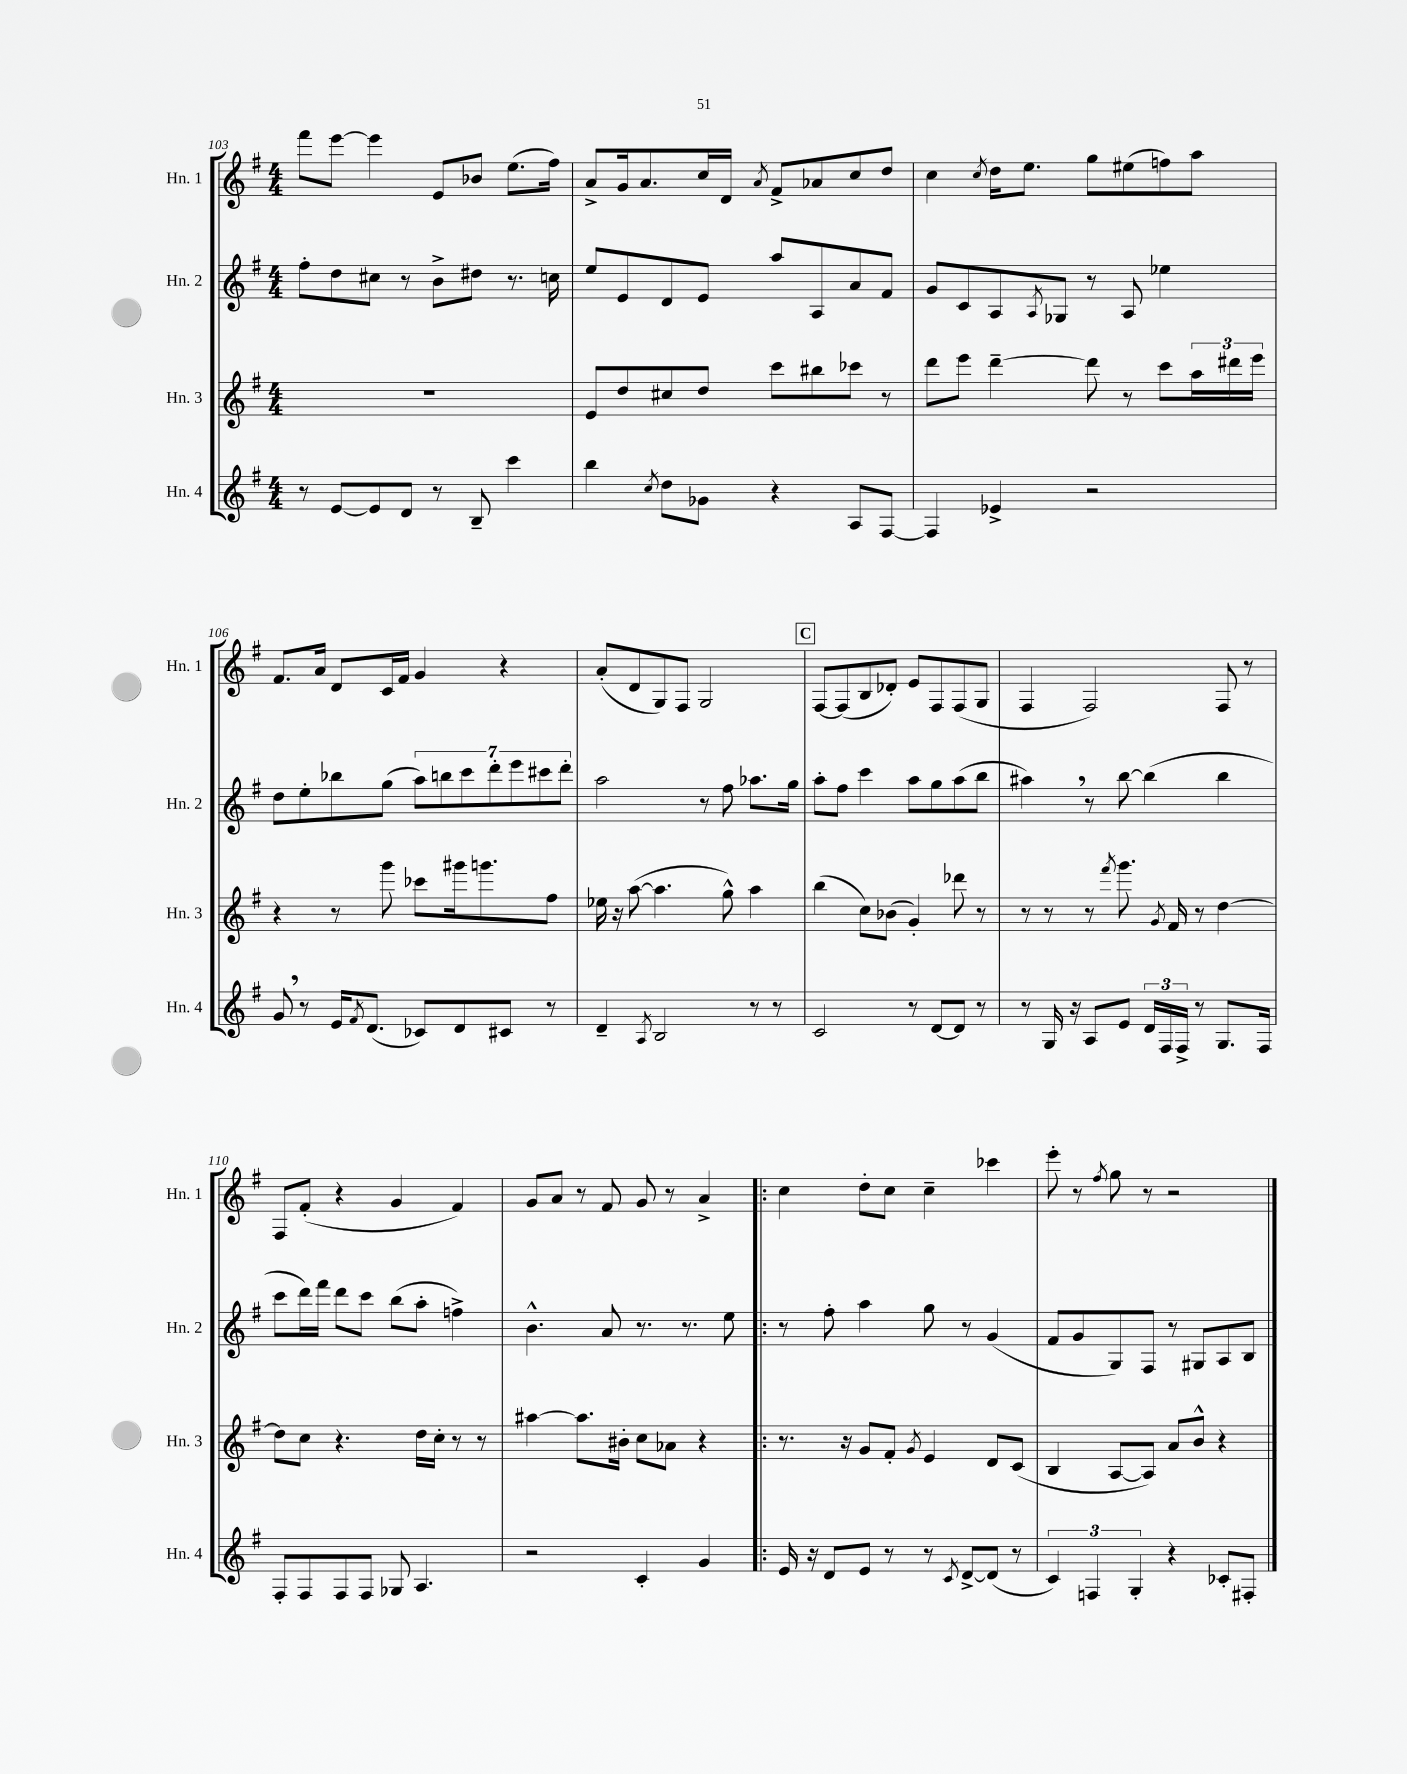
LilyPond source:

<<
\new StaffGroup <<
\new Staff = "s0" \with { instrumentName = "Hn. 1" shortInstrumentName = "Hn. 1" } {
    \clef treble \key g \major \numericTimeSignature \time 4/4
    fis'''8 e'''8~ e'''4 e'8 bes'8 e''8.( fis''16) |
    a'8-> g'16 a'8. c''16 d'16 \acciaccatura { a'8 } fis'8-> aes'8 c''8 d''8 |
    c''4 \acciaccatura { c''8 } d''16 e''8. g''8 eis''8( f''8) a''8 |
    fis'8. a'16 d'8 c'16 fis'16 g'4 r4 |
    a'8-.( d'8 g8) fis8 g2 |
    \mark \markup { \box "C" } fis8~ fis8( b8 des'8-.) e'8 fis8 fis8( g8 |
    fis4 fis2) fis8 r8 |
    fis8 fis'8-.( r4 g'4 fis'4) |
    g'8 a'8 r8 fis'8 g'8 r8 a'4-> |
    \bar ".|:" c''4 d''8-. c''8 c''4-- ces'''4 |
    e'''8-. r8 \acciaccatura { fis''8 } g''8 r8 r2 \bar "|." |
}
\new Staff = "s1" \with { instrumentName = "Hn. 2" shortInstrumentName = "Hn. 2" } {
    \clef treble \key g \major \numericTimeSignature \time 4/4
    fis''8-. d''8 cis''8 r8 b'8-> dis''8 r8. c''16 |
    e''8 e'8 d'8 e'8 a''8 a8 a'8 fis'8 |
    g'8 c'8 a8 \acciaccatura { a8 } ges8 r8 a8 ees''4 |
    d''8 e''8-. bes''8 g''8( \tuplet 7/4 { a''8) b''8 c'''8 d'''8-. e'''8 cis'''8 d'''8-. } |
    a''2 r8 fis''8 aes''8. g''16 |
    \mark \markup { \box "C" } a''8-. fis''8 c'''4 a''8 g''8 a''8( b''8 |
    ais''4) \breathe r8 b''8~ b''4( b''4 |
    c'''8 d'''16) fis'''16 d'''8 c'''8 b''8( a''8-. f''4->) |
    b'4.-^ a'8 r8. r8. e''8 |
    \bar ".|:" r8 fis''8-. a''4 g''8 r8 g'4( |
    fis'8 g'8 g8) fis8 r8 gis8 a8 b8 \bar "|." |
}
\new Staff = "s2" \with { instrumentName = "Hn. 3" shortInstrumentName = "Hn. 3" } {
    \clef treble \key g \major \numericTimeSignature \time 4/4
    R1 |
    e'8 d''8 cis''8 d''8 c'''8 bis''8 ces'''8 r8 |
    d'''8 e'''8 d'''4~-- d'''8 r8 c'''8 \tuplet 3/2 { a''16 dis'''16 e'''16 } |
    r4 r8 g'''8 ces'''8 gis'''16 g'''8. fis''8 |
    ees''16 r16 a''8~( a''4. g''8-^) a''4 |
    \mark \markup { \box "C" } b''4( c''8) bes'8( g'4-.) des'''8 r8 |
    r8 r8 r8 \acciaccatura { fis'''8 } g'''8. \acciaccatura { g'8 } fis'16 r8 d''4~ |
    d''8 c''8 r4. d''16 c''16-. r8 r8 |
    ais''4~ ais''8. bis'16-. c''8 aes'8 r4 |
    \bar ".|:" r8. r16 g'8 fis'8-. \acciaccatura { g'8 } e'4 d'8 c'8( |
    b4 a8~ a8) a'8 b'8-^ r4 \bar "|." |
}
\new Staff = "s3" \with { instrumentName = "Hn. 4" shortInstrumentName = "Hn. 4" } {
    \clef treble \key g \major \numericTimeSignature \time 4/4
    r8 e'8~ e'8 d'8 r8 b8-- c'''4 |
    b''4 \acciaccatura { c''8 } d''8 ges'8 r4 a8 fis8~ |
    fis4 ees'4-> r2 |
    g'8 \breathe r8 e'16 \acciaccatura { fis'8 } d'8.( ces'8) d'8 cis'8 r8 |
    d'4-- \acciaccatura { a8 } b2 r8 r8 |
    \mark \markup { \box "C" } c'2 r8 d'8~ d'8 r8 |
    r8 g16 r16 a8 e'8 \tuplet 3/2 { d'16 fis16 fis16-> } r8 g8. fis16 |
    fis8-. fis8 fis8 fis8 ges8 a4. |
    r2 c'4-. g'4 |
    \bar ".|:" e'16 r16 d'8 e'8 r8 r8 \acciaccatura { c'8 } d'8~-> d'8( r8 |
    \tuplet 3/2 { c'4) f4 g4-. } r4 ces'8-. fis8-. \bar "|." |
}
>>
>>
\layout { \context { \Score currentBarNumber = #103 } }
